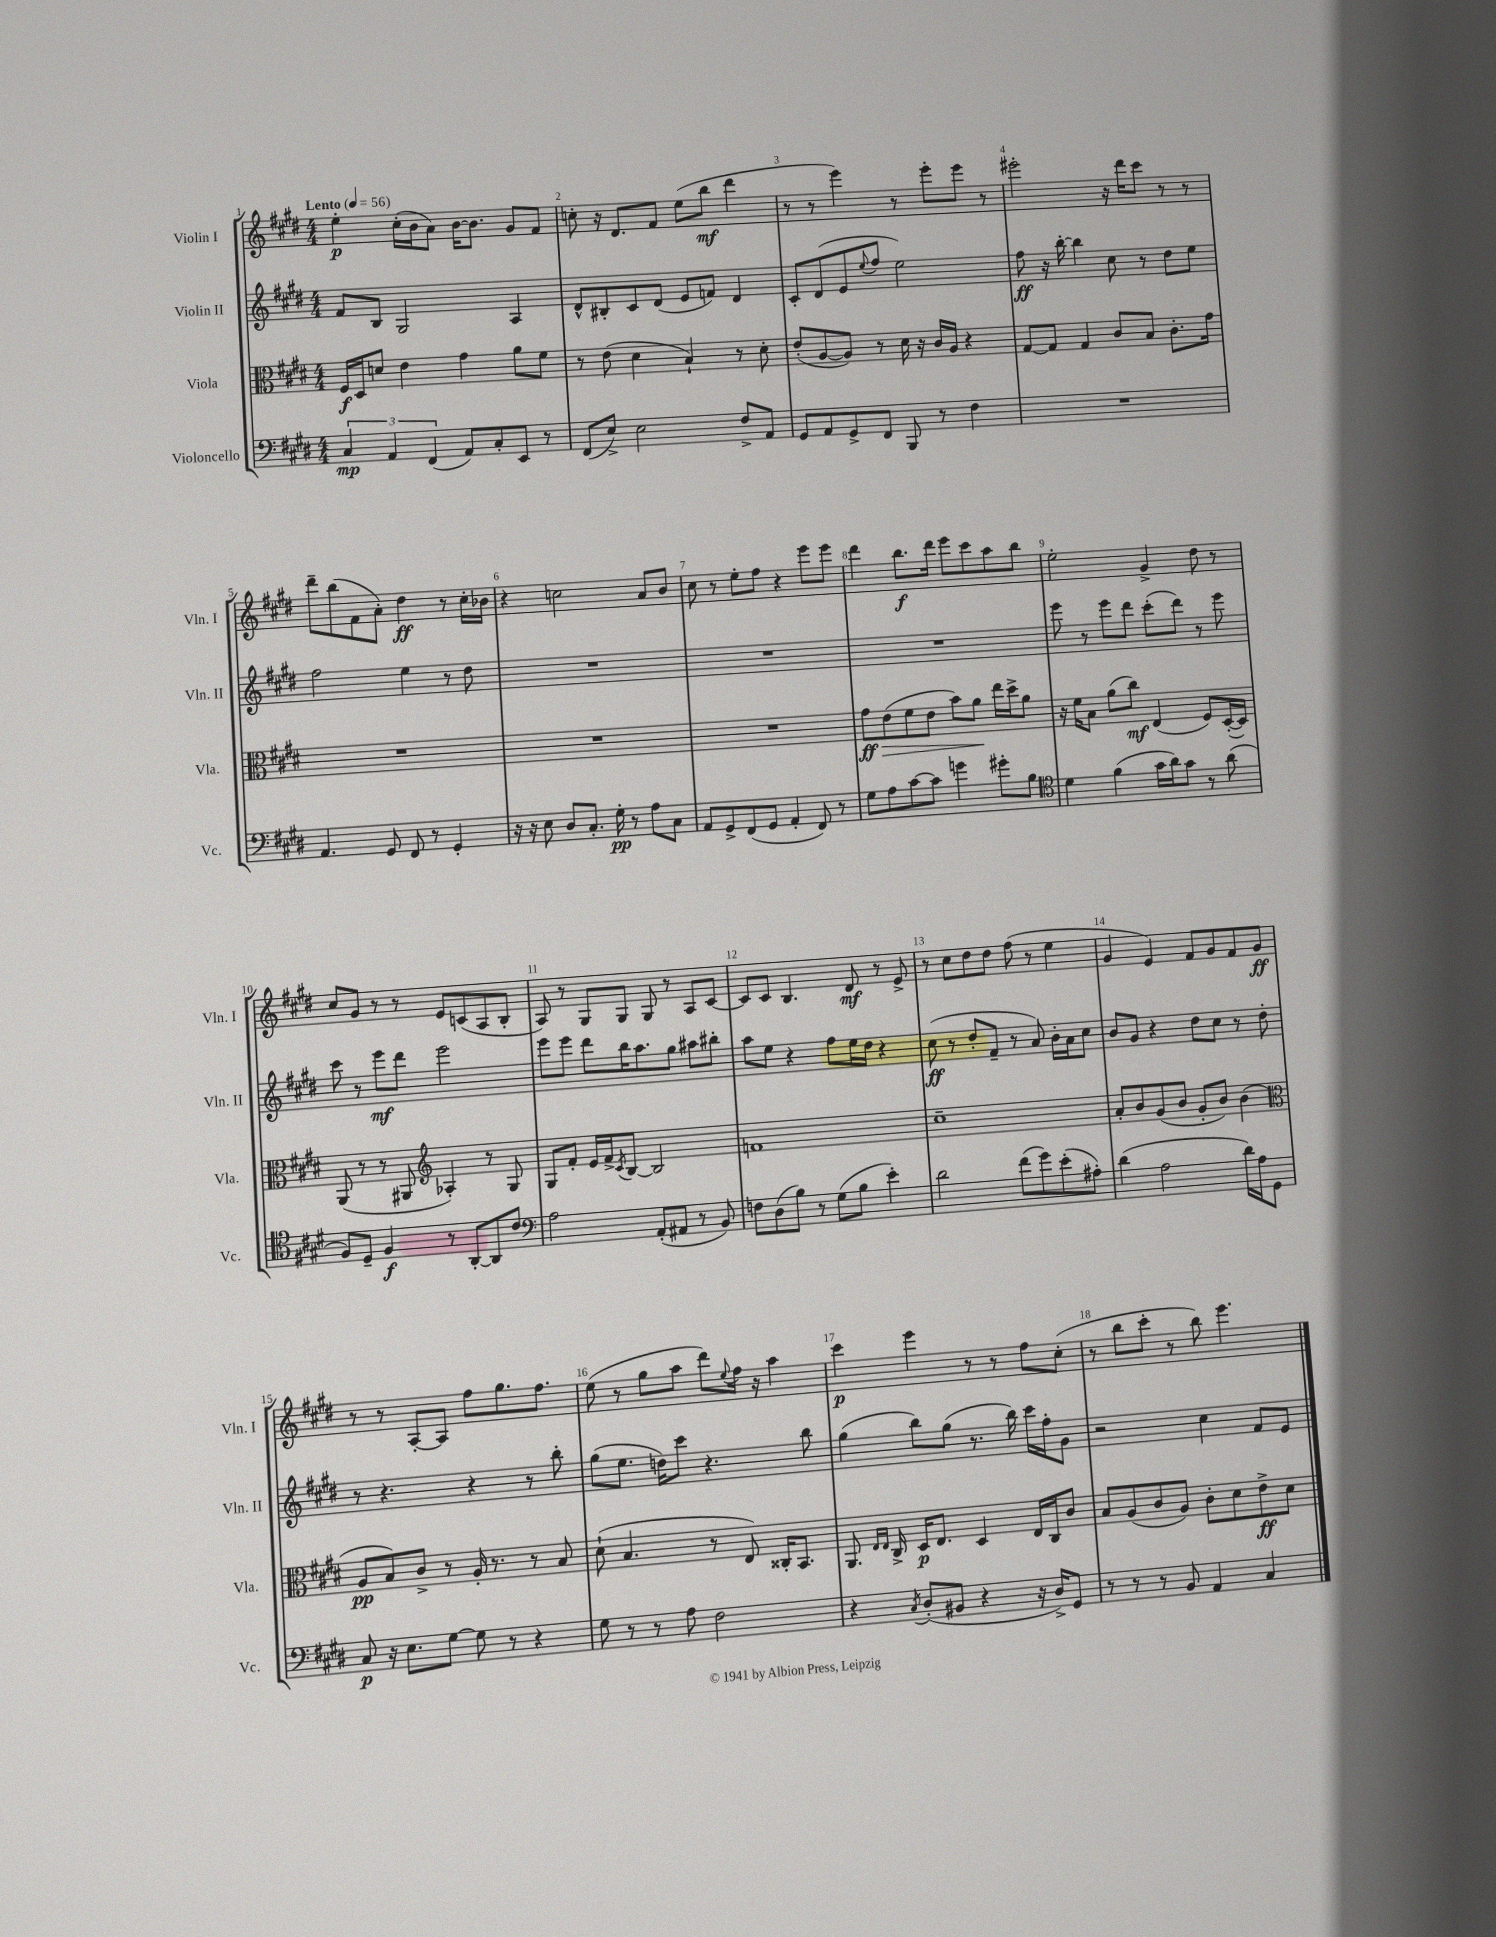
<<
\new StaffGroup <<
\new Staff = "s0" \with { instrumentName = "Violin I" shortInstrumentName = "Vln. I" } {
    \clef treble \key e \major \numericTimeSignature \time 4/4 \tempo "Lento" 4 = 56
    e''4-.\p cis''16-.( b'16 a'8) b'16~ b'8. gis'8 fis'8 |
    c''8-. r16 dis'8. fis'8 e''8( b''8\mf dis'''4 |
    r8 r8 e'''4) r8 e'''8-. e'''8 r8 |
    eis'''2-. r16 dis'''16 cis'''8 r8 r8 |
    dis'''8-- b''8( fis'8 a'8-.) dis''4\ff r8 cis''16-. bes'16 |
    r4 c''2 a'8 b'8 |
    cis''8 r8 e''8-. fis''8 r4 e'''8 e'''8 |
    dis'''4 b''8.\f dis'''16 e'''8 cis'''8 a''8 b''8 |
    e''2-. gis'4-> dis''8 r8 |
    cis''8 gis'8 r8 r8 e'8 c'8( a8 b8-. |
    a8) r8 gis8 gis8 gis8 r8 a8 cis'8~ |
    cis'8 cis'8 b4. dis'8\mf r8 e'8-> |
    r8 cis''8 dis''8 dis''8 fis''8( r8 e''4 |
    gis'4 e'4) fis'8 gis'8 fis'8 gis'8\ff |
    r8 r8 a8~-. a8 fis''8 gis''8. fis''8. |
    e''8( r8 gis''8 a''8 dis'''8) \appoggiatura { e''8 } fis''16 r16 a''4 |
    cis'''4\p e'''4 r8 r8 fis''8 cis''8-.( |
    r8 b''8 cis'''8-. r8 b''8) e'''4. \bar "|." |
}
\new Staff = "s1" \with { instrumentName = "Violin II" shortInstrumentName = "Vln. II" } {
    \clef treble \key e \major \numericTimeSignature \time 4/4
    fis'8 b8 gis2 a4 |
    dis'8-^ bis8-. cis'8 dis'8( e'8 f'8) dis'4 |
    cis'8-. dis'8( e'8 \appoggiatura { e''8 } fis''8 e''2) |
    fis''8\ff r16 b''16~-. b''4 cis''8 r8 dis''8 e''8 |
    fis''2 e''4 r8 dis''8 |
    R1 |
    R1 |
    R1 |
    e'''8 r8 e'''8 dis'''8 cis'''8-.( dis'''8) r8 e'''8 |
    cis'''8 r8 e'''8\mf dis'''8 e'''2 |
    e'''8 e'''8 dis'''8 b''16 a''8. gis''8 ais''8 bis''8-. |
    a''8 e''8 r4 fis''8 e''16 dis''16 r4 |
    cis''8\ff( r8 dis''8-. fis'8-- r8 a'8) b'16-. a'16 cis''8 |
    b'8 gis'8 r4 dis''8 cis''8 r8 dis''8-. |
    r8 r4. r4 r8 b''8-. |
    gis''8( e''8. d''16) cis'''8 r4. b''8 |
    gis''4( b''8) gis''8( r8. b''16) cis'''16 fis''16-. gis'8 |
    r2 cis''4 fis'8 e'8 \bar "|." |
}
\new Staff = "s2" \with { instrumentName = "Viola" shortInstrumentName = "Vla." } {
    \clef alto \key e \major \numericTimeSignature \time 4/4
    fis16\f dis16 d'8 e'4 gis'4 a'8 fis'8 |
    r8 e'8( dis'4 b4-!) r8 dis'8-. |
    e'8-.( a8~ a8) r8 dis'16 r16 cis'16 a16 r4 |
    gis8~ gis8 gis4 cis'8 b8 cis'8.-. gis'16 |
    R1 |
    R1 |
    R1 |
    gis'8\ff\> e'8( fis'8 e'8 b'8) a'8\! e''16 dis''16-> a'8 |
    r16 fis'16 b8 a'8( cis''8\mf) e4( fis8) dis16~-.( dis16) |
    a,8( r8 r8 ais,8 \clef treble aes4-.) r8 gis8 |
    gis8 fis'8-. e'16 fis'16-> \acciaccatura { cis'8 } b8~ b2 |
    f'1 |
    cis''1-- |
    a'8-. b'8 gis'8( b'8 gis'8-. b'8) b'4( |
    \clef alto a8\pp b8) cis'8-> r8 a16-. r8. r8 b8 |
    dis'8-!( b4. r8 e8) cisis16-. b,8. |
    a,8. \grace { e16 e16 } cis16-> dis16\p e8. dis4 e16 cis16 cis'8 |
    b8 a8( cis'8 a8) cis'8-. dis'8 e'8->\ff dis'8 \bar "|." |
}
\new Staff = "s3" \with { instrumentName = "Violoncello" shortInstrumentName = "Vc." } {
    \clef bass \key e \major \numericTimeSignature \time 4/4
    \tuplet 3/2 { cis4\mp a,4 fis,4( } a,8) cis8-. e,8 r8 |
    fis,8( e8->) e2 fis8-> a,8 |
    gis,8 a,8 gis,8-> fis,8 b,,8 r8 fis4 |
    R1 |
    a,4. gis,8 fis,8 r8 gis,4-. |
    r16 r16 e8 dis8 cis8.-. gis16-.\pp r8 a8 cis8 |
    a,8 gis,8-> fis,8( gis,8 a,4-. fis,8) r8 |
    gis8 a8 cis'8~ cis'8 g'4 gis'8-. b8 |
    \clef tenor dis'4 fis'4( gis'16 a'16) gis'8 r8 a'8( |
    fis8) dis8-- fis4\f r8 a,8~-. a,8 cis'8 |
    \clef bass a2 a,8-.( ais,8 r8 b,8) |
    f8 dis8( b8) r8 gis8( b8 e'4-.) |
    dis'2 fis'8( gis'8) e'8-.( ais8-.) |
    dis'4( a2 dis'16) a16 gis,8 |
    cis8\p r16 e8. gis8~ gis8 r8 r4 |
    gis8 r8 r8 a8 fis2 |
    r4 \acciaccatura { cis8 } dis8-.( bis,8 r4 r16 dis16->) gis,8 |
    r8 r8 r8 b,8 a,4 cis4 \bar "|." |
}
>>
>>
\layout { \context { \Score \override BarNumber.break-visibility = ##(#f #t #t) barNumberVisibility = #all-bar-numbers-visible } }
